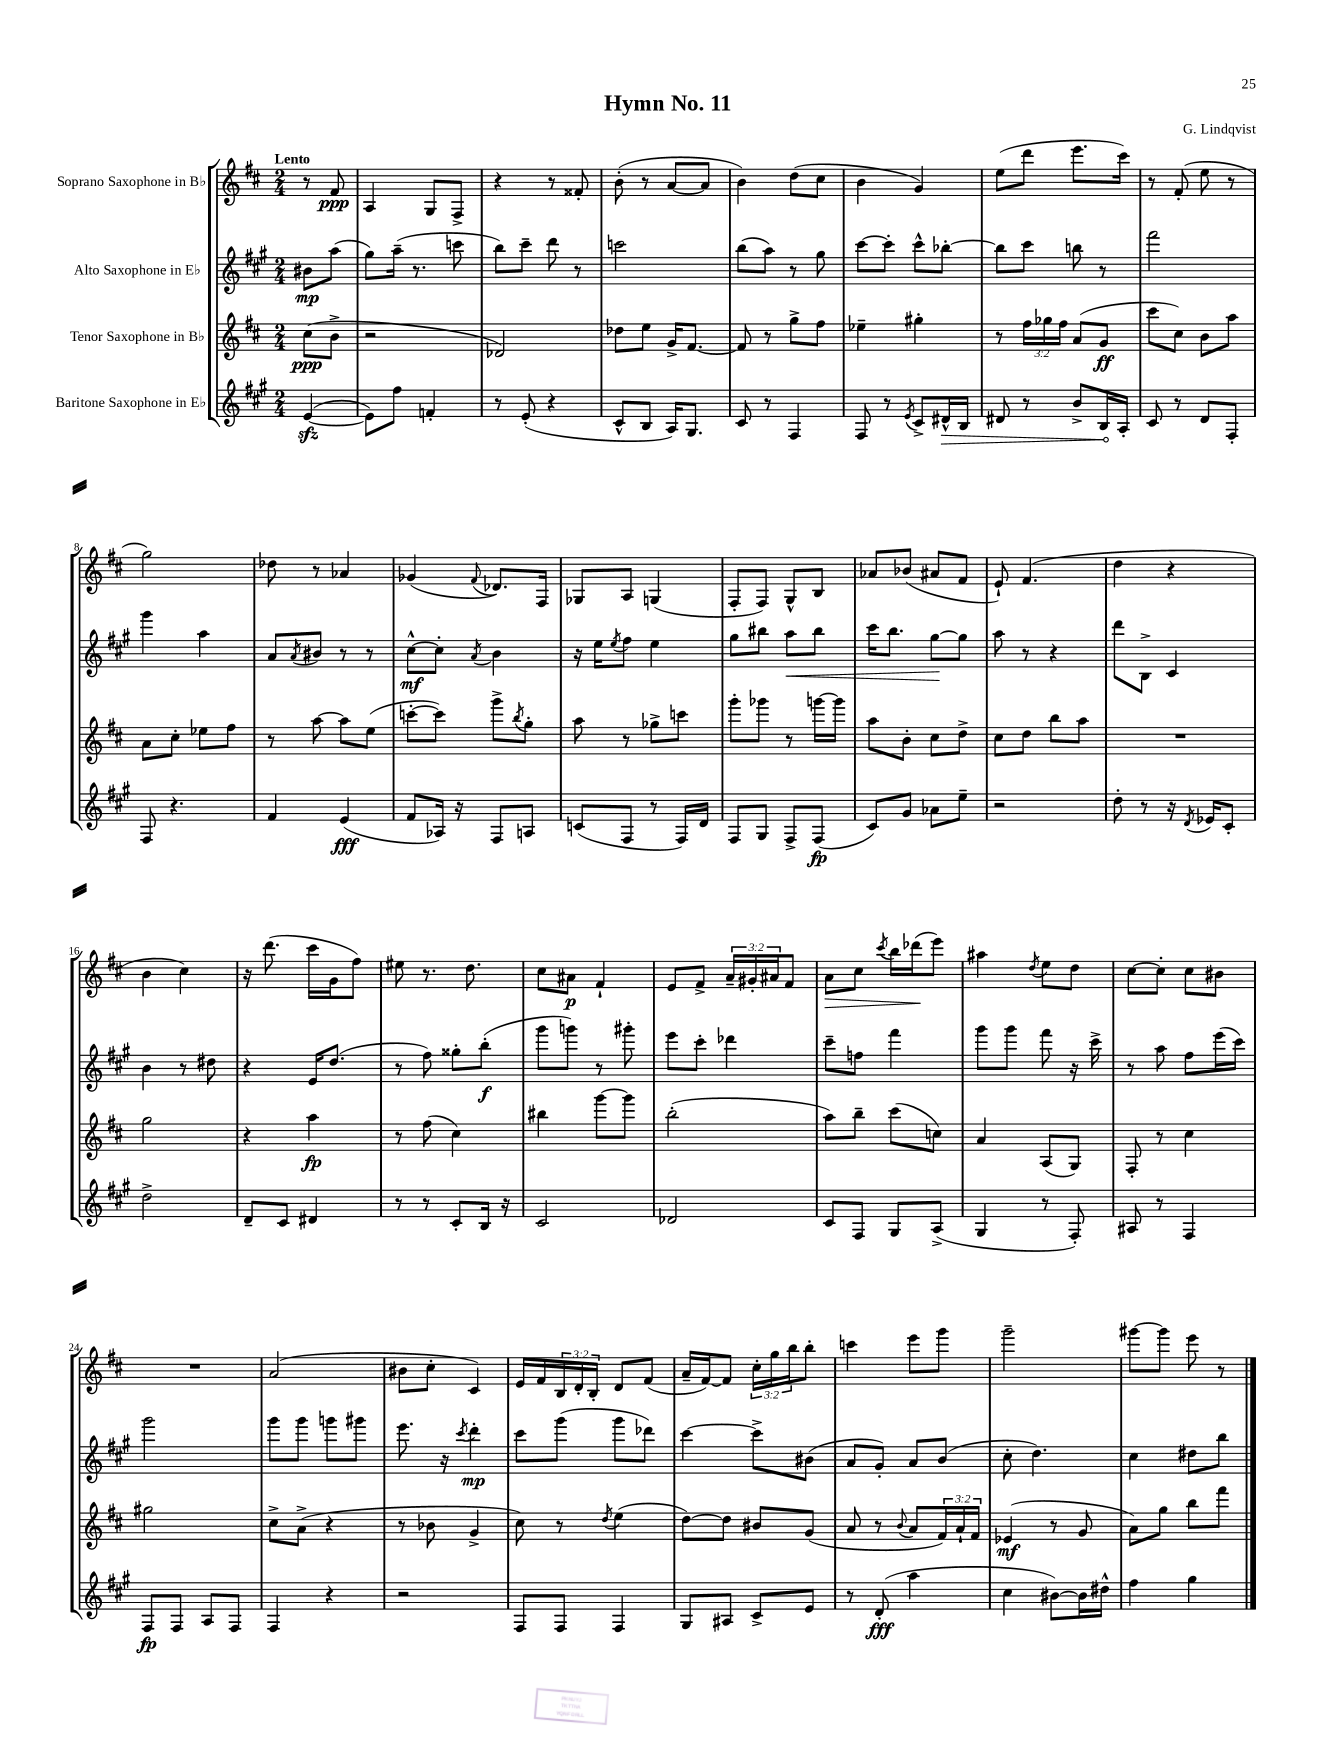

**kern	**dynam	**kern	**dynam	**kern	**dynam	**kern	**dynam
*part4	*part4	*part3	*part3	*part2	*part2	*part1	*part1
*staff4	*staff4	*staff3	*staff3	*staff2	*staff2	*staff1	*staff1
*I"Baritone Saxophone in E♭	*	*I"Tenor Saxophone in B♭	*	*I"Alto Saxophone in E♭	*	*I"Soprano Saxophone in B♭	*
*clefG2	*	*clefG2	*	*clefG2	*	*clefG2	*
*k[f#c#g#]	*	*k[f#c#]	*	*k[f#c#g#]	*	*k[f#c#]	*
*M2/4	*	*M2/4	*	*M2/4	*	*M2/4	*
=	=	=	=	=	=	=	=
!	!	!	!	!	!	!LO:TX:a:B:t=Lento	!
([4ezz/	.	(8cc#\L	ppp	8b#X\L	mp	8r	.
.	.	8b^\J	.	(8aa\J	.	8f#/	ppp
=1	=1	=1	=1	=1	=1	=1	=1
8e\L])	.	2r	.	8gg#\L)	.	4A/	.
8ff#\J	.	.	.	(16aa~\Jk	.	.	.
.	.	.	.	8.r	.	.	.
4fn'/	.	.	.	.	.	8G/L	.
.	.	.	.	8cccn\	.	8F#^/J	.
=2	=2	=2	=2	=2	=2	=2	=2
8r	.	2d-X/)	.	8bb\L)	.	4r	.
(8e'/	.	.	.	8ccc#~\J	.	.	.
4r	.	.	.	8ddd\	.	8r	.
.	.	.	.	8r	.	8f##X'/	.
=3	=3	=3	=3	=3	=3	=3	=3
8c#^^/L	.	8dd-X\L	.	2cccn\	.	(8b'\	.
8B/J	.	8ee\J	.	.	.	8r	.
16A/KL)	.	16g^/KL	.	.	.	[8a/L	.
8.G#/J	.	[8.f#/J	.	.	.	.	.
.	.	.	.	.	.	8a/J]	.
=4	=4	=4	=4	=4	=4	=4	=4
8c#/	.	8f#/]	.	(8bb\L	.	4b\)	.
8r	.	8r	.	8aa\J)	.	.	.
4F#/	.	8gg^\L	.	8r	.	(8dd\L	.
.	.	8ff#\J	.	8gg#\	.	8cc#\J	.
=5	=5	=5	=5	=5	=5	=5	=5
8F#/	.	4ee-X~\	.	[8ccc#\L	.	4b\	.
8r	.	.	.	8ccc#'\J]	.	.	.
8qe/	.	.	.	.	.	.	.
8c#^/L	.	4gg#X'\	.	8ccc#^^\L	.	4g/)	.
!	!LO:HP:b	!	!	!	!	!	!
16d#X^^/L	>	.	.	[8bb-X'\J	.	.	.
16B/JJ	.	.	.	.	.	.	.
=6	=6	=6	=6	=6	=6	=6	=6
8d#X/	.	8r	.	8bb-\L]	.	(8ee\L	.
8r	.	24ff#\LL	.	8ccc#\J	.	8ddd\J	.
.	.	24gg-X\	.	.	.	.	.
.	.	24ff#\JJ	.	.	.	.	.
8b^/L	.	(8a/L	.	8bbn\	.	8.eee\L	.
16B/L	.	8g/J	ff	8r	.	.	.
16A'/JJ	]	.	.	.	.	16ccc#\Jk)	.
=7	=7	=7	=7	=7	=7	=7	=7
8c#/	.	8ccc#\L	.	2fff#\	.	8r	.
8r	.	8cc#\J)	.	.	.	(8f#'/	.
8d/L	.	8b\L	.	.	.	8ee\	.
8F#'/J	.	8aa\J	.	.	.	8r	.
!!LO:LB:g=z
=8	=8	=8	=8	=8	=8	=8	=8
8F#/	.	8a\L	.	4ggg#\	.	2gg\)	.
4.r	.	8cc#'\J	.	.	.	.	.
.	.	8ee-X\L	.	4aa\	.	.	.
.	.	8ff#\J	.	.	.	.	.
=9	=9	=9	=9	=9	=9	=9	=9
4f#/	.	8r	.	8a/L	.	8dd-X\	.
.	.	.	.	8qa/	.	.	.
.	.	[8aa\	.	8b#X/J	.	8r	.
(4e/	fff	8aa\L]	.	8r	.	4a-X/	.
.	.	(8ee\J	.	8r	.	.	.
=10	=10	=10	=10	=10	=10	=10	=10
8f#/L	.	[8cccn'\L	.	[8cc#^^\L	mf	(4g-X/	.
16A-X/Jk)	.	8ccc\J])	.	8cc#'\J]	.	.	.
16r	.	.	.	.	.	.	.
.	.	.	.	8qa/	.	8qqf#/	.
8F#/L	.	8ggg^\L	.	4b\	.	8.d-X/L)	.
.	.	8qbb/	.	.	.	.	.
8An/J	.	8gg'\J	.	.	.	.	.
.	.	.	.	.	.	16F#/Jk	.
=11	=11	=11	=11	=11	=11	=11	=11
(8cn/L	.	8aa\	.	16r	.	8G-X/L	.
.	.	.	.	16ee\KL	.	.	.
.	.	.	.	8qee/	.	.	.
8F#/J	.	8r	.	8ff#\J	.	8A/J	.
8r	.	8gg-X^\L	.	4ee\	.	(4Gn/	.
16F#/LL)	.	8cccn\J	.	.	.	.	.
16d/JJ	.	.	.	.	.	.	.
=12	=12	=12	=12	=12	=12	=12	=12
8F#/L	.	8ggg'\L	.	8gg#\L	.	8F#'/L	.
8G#/J	.	8ggg-X\J	.	8bb#X\J	.	8F#/J)	.
!	!	!	!	!	!LO:HP:b	!	!
8F#^/L	.	8r	.	8aa\L	<	8G^^/L	.
(8F#/J	fp	[16gggn\LL	.	8bb#\J	.	8B/J	.
.	.	16ggg\JJ]	.	.	.	.	.
=13	=13	=13	=13	=13	=13	=13	=13
8c#/L)	.	8aa\L	.	16ccc#\KL	.	8a-X/L	.
.	.	.	.	8.bb\J	.	.	.
8g#/J	.	8b'\J	.	.	.	(8b-X/J	.
8a-X\L	.	8cc#\L	.	[8gg#\L	.	8a#X/L	.
8ee~\J	.	8dd^\J	.	8gg#\J]	[	8f#/J	.
=14	=14	=14	=14	=14	=14	=14	=14
2r	.	8cc#\L	.	8aa\	.	8e`/)	.
.	.	8dd\J	.	8r	.	(4.f#/	.
.	.	8bb\L	.	4r	.	.	.
.	.	8aa\J	.	.	.	.	.
=15	=15	=15	=15	=15	=15	=15	=15
8dd'\	.	2r	.	8ddd\L	.	4dd\	.
8r	.	.	.	8B^\J	.	.	.
16r	.	.	.	4c#/	.	4r	.
8qd/	.	.	.	.	.	.	.
16e-X/KL	.	.	.	.	.	.	.
8c#'/J	.	.	.	.	.	.	.
!!LO:LB:g=z
=16	=16	=16	=16	=16	=16	=16	=16
2dd^\	.	2gg\	.	4b\	.	4b\	.
.	.	.	.	8r	.	4cc#\)	.
.	.	.	.	8dd#X\	.	.	.
=17	=17	=17	=17	=17	=17	=17	=17
8d~/L	.	4r	.	4r	.	16r	.
.	.	.	.	.	.	(8.ddd\	.
8c#/J	.	.	.	.	.	.	.
4d#X/	.	4aa\	fp	16e/KL	.	16ccc#\LL	.
.	.	.	.	(8.dd/J	.	16g\J	.
.	.	.	.	.	.	8ff#\J)	.
=18	=18	=18	=18	=18	=18	=18	=18
8r	.	8r	.	8r	.	8ee#X\	.
8r	.	(8ff#\	.	8ff#\)	.	8.r	.
8c#'/L	.	4cc#\)	.	8gg##X'\L	.	.	.
.	.	.	.	.	.	8.dd\	.
16B/Jk	.	.	.	(8bb'\J	f	.	.
16r	.	.	.	.	.	.	.
=19	=19	=19	=19	=19	=19	=19	=19
2c#/	.	4bb#X\	.	8ggg#\L	.	8cc#\L	.
.	.	.	.	8gggn\J)	.	8a#X\J	p
.	.	[8ggg\L	.	8r	.	4f#`/	.
.	.	8ggg\J]	.	8ggg#X'\	.	.	.
=20	=20	=20	=20	=20	=20	=20	=20
2d-X/	.	(2bb'\	.	8eee\L	.	8e/L	.
.	.	.	.	8ccc#'\J	.	8f#^/J	.
.	.	.	.	4ddd-X\	.	24a~/LL	.
.	.	.	.	.	.	24g#X'/	.
.	.	.	.	.	.	24a#X/J	.
.	.	.	.	.	.	8f#/J	.
=21	=21	=21	=21	=21	=21	=21	=21
!	!	!	!	!	!	!	!LO:HP:b
8c#/L	.	8aa\L)	.	8ccc#~\L	.	8a\L	>
8F#/J	.	8bb~\J	.	8ffn\J	.	8cc#\J	.
.	.	.	.	.	.	8qccc#/	.
8G#/L	.	(8ccc#\L	.	4fff#\	.	16bb\LL	.
.	.	.	.	.	.	(16ddd-X\J	.
(8A^/J	.	8ccn\J)	.	.	.	8eee\J)	]
=22	=22	=22	=22	=22	=22	=22	=22
4G#/	.	4a/	.	8ggg#\L	.	4aa#X\	.
.	.	.	.	8ggg#\J	.	.	.
.	.	.	.	.	.	8qdd/	.
8r	.	(8A/L	.	8fff#\	.	8ee\L	.
8F#'/)	.	8G/J)	.	16r	.	8dd\J	.
.	.	.	.	16ccc#^\	.	.	.
=23	=23	=23	=23	=23	=23	=23	=23
8A#X/	.	8F#'/	.	8r	.	[8cc#\L	.
8r	.	8r	.	8aa\	.	8cc#'\J]	.
4F#/	.	4cc#\	.	8ff#\L	.	8cc#\L	.
.	.	.	.	(16eee\L	.	8b#X\J	.
.	.	.	.	16ccc#\JJ)	.	.	.
!!LO:LB:g=z
=24	=24	=24	=24	=24	=24	=24	=24
8F#/L	fp	2gg#X\	.	2ggg#\	.	2r	.
8F#/J	.	.	.	.	.	.	.
8A/L	.	.	.	.	.	.	.
8F#/J	.	.	.	.	.	.	.
=25	=25	=25	=25	=25	=25	=25	=25
4F#/	.	8cc#^\L	.	8ggg#\L	.	(2a/	.
.	.	(8a^\J	.	8ggg#\J	.	.	.
4r	.	4r	.	8gggn\L	.	.	.
.	.	.	.	8ggg#X\J	.	.	.
=26	=26	=26	=26	=26	=26	=26	=26
2r	.	8r	.	8.eee\	.	8b#X\L	.
.	.	8b-X\	.	.	.	8cc#'\J	.
.	.	.	.	16r	.	.	.
.	.	.	.	8qccc#/	.	.	.
.	.	4g^/	.	4ddd'\	mp	4c#/)	.
=27	=27	=27	=27	=27	=27	=27	=27
8F#/L	.	8cc#\)	.	8ccc#\L	.	16e/LL	.
.	.	.	.	.	.	16f#/	.
8F#/J	.	8r	.	(8ggg#\J	.	24B/	.
.	.	.	.	.	.	24d'/	.
.	.	.	.	.	.	24B'/JJ	.
.	.	8qdd/	.	.	.	.	.
4F#/	.	(4ee\	.	8ggg#\L	.	8d/L	.
.	.	.	.	8ddd-X\J)	.	(8f#/J	.
=28	=28	=28	=28	=28	=28	=28	=28
8G#/L	.	[8dd\L)	.	[4ccc#\	.	16a~/LL	.
.	.	.	.	.	.	[16f#/J)	.
8A#X/J	.	8dd\J]	.	.	.	8f#/J]	.
8c#^/L	.	8b#X/L	.	8ccc#^\L]	.	24cc#'\LL	.
.	.	.	.	.	.	24gg\	.
.	.	.	.	.	.	24bb\J	.
8e/J	.	(8g/J	.	(8b#X\J	.	8bb'\J	.
=29	=29	=29	=29	=29	=29	=29	=29
8r	.	8a/	.	8a/L	.	4cccn\	.
(8d'/	fff	8r	.	8g#'/J)	.	.	.
.	.	8qqb/	.	.	.	.	.
4aa\	.	8a/L	.	8a/L	.	8eee\L	.
.	.	24f#/L)	.	(8b/J	.	8ggg\J	.
.	.	24a`/	.	.	.	.	.
.	.	24f#/JJ	.	.	.	.	.
=30	=30	=30	=30	=30	=30	=30	=30
4cc#\	.	(4e-X/	mf	8cc#'\	.	2ggg~\	.
.	.	.	.	4.dd\)	.	.	.
[8b#X\L)	.	8r	.	.	.	.	.
16b#\L]	.	8g/	.	.	.	.	.
16dd#X^^\JJ	.	.	.	.	.	.	.
=31	=31	=31	=31	=31	=31	=31	=31
4ff#\	.	8a\L)	.	4cc#\	.	[8ggg#X\L	.
.	.	8gg\J	.	.	.	8ggg#\J]	.
4gg#\	.	8bb\L	.	8dd#X\L	.	8eee\	.
.	.	8fff#\J	.	8bb\J	.	8r	.
==	==	==	==	==	==	==	==
*-	*-	*-	*-	*-	*-	*-	*-
